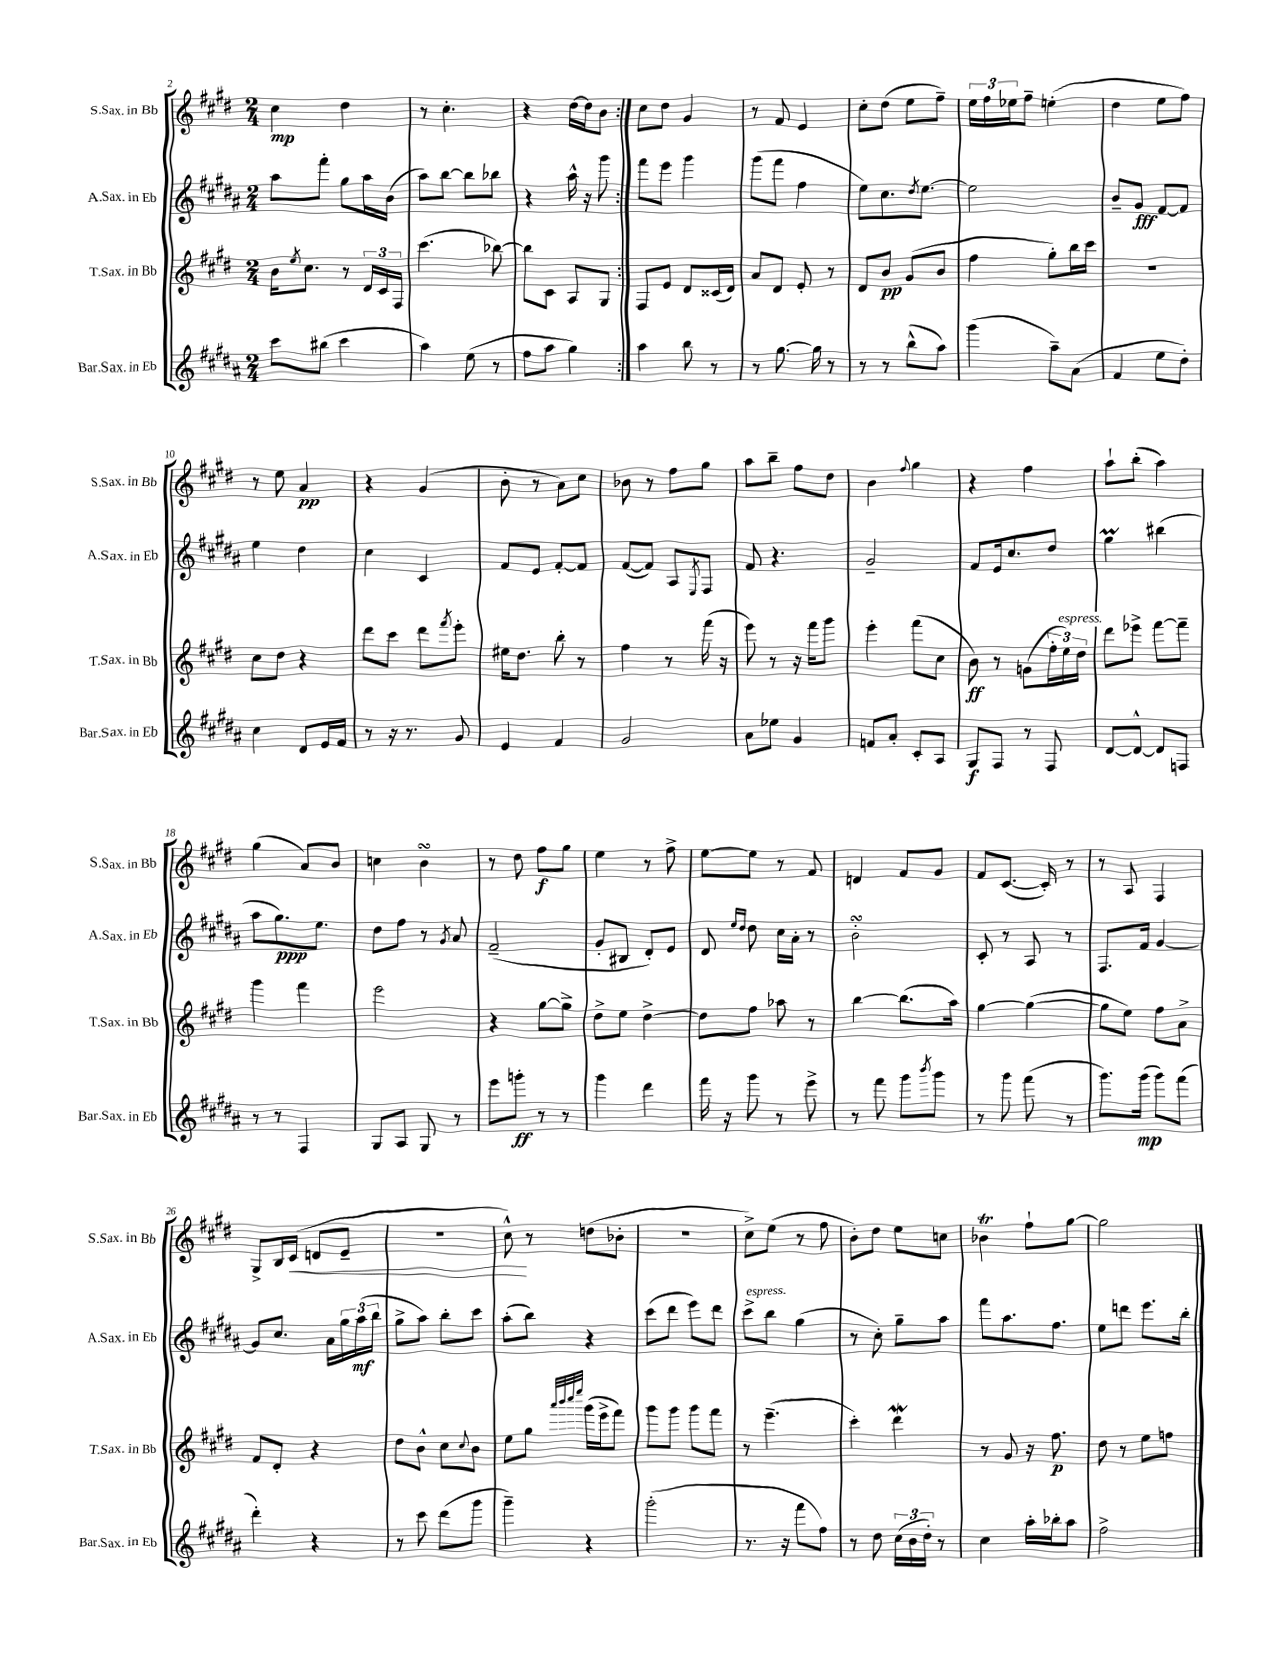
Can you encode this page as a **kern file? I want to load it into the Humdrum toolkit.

**kern	**kern	**kern	**kern
*staff4	*staff3	*staff2	*staff1
*clefG2	*clefG2	*clefG2	*clefG2
*k[f#c#g#d#a#]	*k[f#c#g#d#]	*k[f#c#g#d#a#]	*k[f#c#g#d#]
*M2/4	*M2/4	*M2/4	*M2/4
8ccc#	16b	8aa#	4cc#
.	8qee	.	.
.	8.cc#	.	.
(8bb#	.	8fff#'	.
4ccc#	8r	8gg#	4dd#
.	24d#	16aa#	.
.	24c#	.	.
.	.	(16b	.
.	24F#	.	.
=	=	=	=
4aa#)	(4.ccc#	8aa#)	8r
.	.	[8bb	4.cc#'
(8ee	.	8bb]	.
8r	[8bb-)	8bb-	.
=	=	=	=
8ff#	8bb-]	4r	4r
8aa#	8c#	.	.
4gg#)	8A	16aa#^^	[16dd#
.	.	16r	16dd#]
.	8G#	8ggg#	8b
=:|!	=:|!	=:|!	=:|!
4aa#	8F#	8fff#	8cc#
.	8e	8eee	8dd#
8bb	8d#	4ggg#	4g#
8r	(16c##	.	.
.	16d#)	.	.
=	=	=	=
8r	8a	(8ggg#	8r
[8.gg#	8d#	8fff#	8f#
.	8e'	4ff#	4e
16gg#]	.	.	.
8r	8r	.	.
=	=	=	=
8r	8d#	8ee)	8cc#'
8r	8b	8.cc#	(8dd#
(8bb^^	(8g#	.	8ee
.	.	8qdd#	.
.	.	[8.ee	.
8aa#)	8b	.	8ff#~)
=	=	=	=
(4ggg#	4ff#	2ee]	24ee
.	.	.	24ff#
.	.	.	24ee-
.	.	.	8ff#~
8aa#~)	8gg#')	.	(4ee'
(8a#	16bb	.	.
.	16ccc#	.	.
=	=	=	=
4f#	2r	8b~	4dd#
.	.	8g#	.
8ee	.	[8f#	8ee
8dd#')	.	8f#]	8ff#)
=	=	=	=
4cc#	8cc#	4ee	8r
.	8dd#	.	8ee
8d#	4r	4dd#	4a
16e	.	.	.
16f#	.	.	.
=	=	=	=
8r	8ddd#	4cc#	4r
16r	8ccc#	.	.
8.r	.	.	.
.	8ddd#	4c#	(4g#
.	8qfff#	.	.
8g#	8eee'	.	.
=	=	=	=
4e	16ee#	8f#	8b'
.	8.dd#	.	.
.	.	8e	8r
4f#	8bb'	[8f#'	8a)
.	8r	8f#]	8cc#
=	=	=	=
2g#	4ff#	([8f#	8b-
.	.	8f#])	8r
.	8r	8A#	8ff#
.	.	8qE	.
.	(16fff#	8F#	8gg#
.	16r	.	.
=	=	=	=
8a#	8eee)	8f#	8aa
8ee-	8r	4.r	8bb~
4g#	16r	.	8ff#
.	16fff#	.	.
.	8ggg#	.	8dd#
=	=	=	=
8f	4eee'	2g#~	4b
8a#'	.	.	.
.	.	.	8qqff#
8c#'	(8fff#	.	4gg#
8A#	8cc#	.	.
=	=	=	=
8G#	8b)	8f#	4r
8F#	8r	16e	.
.	.	8.cc#	.
8r	(8g	.	4ff#
8F#	24ff#'	8dd#	.
.	24ee)	.	.
.	24dd#	.	.
=	=	=	=
[8d#	8ddd#	4gg#	8aa`
8d#^^_	8eee-^	.	(8bb'
8d#]	[8fff#	(4bb#	4aa)
8F	8fff#~]	.	.
=	=	=	=
8r	4ggg#	8aa#	(4gg#
8r	.	8.gg#)	.
4F#	4fff#	.	8a)
.	.	8.ee	.
.	.	.	8b
=	=	=	=
8G#	2eee	8dd#	4cc
8A#	.	8ff#	.
8G#	.	8r	4b
.	.	8qg#	.
8r	.	8a#	.
=	=	=	=
8eee	4r	(2f#~	8r
8ggg'	.	.	8dd#
8r	[8gg#	.	8ff#
8r	8gg#^]	.	8gg#
=	=	=	=
4ggg#	8dd#^	8g#'	4ee
.	8ee	8B#	.
4ddd#	[4dd#^	8d#')	8r
.	.	8e	8ff#^
=	=	=	=
16fff#	8dd#]	8d#	[8ee
16r	.	.	.
.	.	16qqee	.
.	.	16qqdd#	.
8ggg#	8ff#	8dd#	8ee]
8r	8aa-	16cc#	8r
.	.	16a#'	.
8eee^	8r	8r	8f#
=	=	=	=
8r	[4bb	2b'	4d
8fff#	.	.	.
8ggg#	(8.bb]	.	8f#
8qbbb	.	.	.
8ggg#	.	.	8g#
.	16aa)	.	.
=	=	=	=
8r	[4gg#	8c#'	8f#
8ggg#	.	8r	([8.c#
(8fff#	(4gg#_	8A#	.
.	.	.	16c#'])
8r	.	8r	8r
=	=	=	=
8.ggg#)	8gg#]	8.F#	8r
.	8ee)	.	8A
(16ggg#	.	16f#	.
8ggg#)	8ff#	[4g#	4F#
(8fff#	8a^	.	.
=	=	=	=
4ddd#')	8f#	8g#]	8G#^
.	8d#'	8.cc#	16B
.	.	.	(16c#
4r	4r	.	8d
.	.	16a#	.
.	.	24gg#	8e~
.	.	(24aa#	.
.	.	24bb	.
=	=	=	=
8r	8dd#	8gg#^	2r
8ccc#	8b^^	8aa#)	.
(8ddd#	8cc#	8bb'	.
.	8qqcc#	.	.
8ggg#	8b	8ccc#	.
=	=	=	=
4ggg#~)	8ee	(8aa#'	8cc#^^)
.	8gg#	8bb)	8r
.	32qqaaa	.	.
.	32qqbbb	.	.
.	32qqcccc#	.	.
.	32qqeeee	.	.
4r	(16ggg#	4r	(8dd
.	16eee^	.	.
.	8fff#)	.	8b-'
=	=	=	=
(2ggg#'	8ggg#	(8ccc#	2r
.	8ggg#	8ddd#	.
.	8ggg#	8eee)	.
.	8fff#	8ddd#	.
=	=	=	=
8.r	8r	8ccc#^	8cc#^)
.	(4.eee~	8bb	(8ee
16r	.	.	.
8fff#	.	(4gg#	8r
8ff#)	.	.	8ff#
=	=	=	=
8r	4ccc#')	8r	8b')
8dd#	.	8cc#')	8dd#
(24cc#	4ddd#	8gg#~	8ee
24b	.	.	.
24dd#')	.	.	.
8r	.	8aa#	8cc
=	=	=	=
4cc#	8r	8fff#	4b-
.	8g#	8.aa#	.
16aa#'	16r	.	8ff#`
16bb-'	8.ff#	8.ff#	.
8aa#	.	.	[8gg#
=	=	=	=
2ff#^	8dd#	8ee	2gg#]
.	8r	8ddd	.
.	8ee	8.eee	.
.	8ff	.	.
.	.	16bb'	.
==	==	==	==
*-	*-	*-	*-
